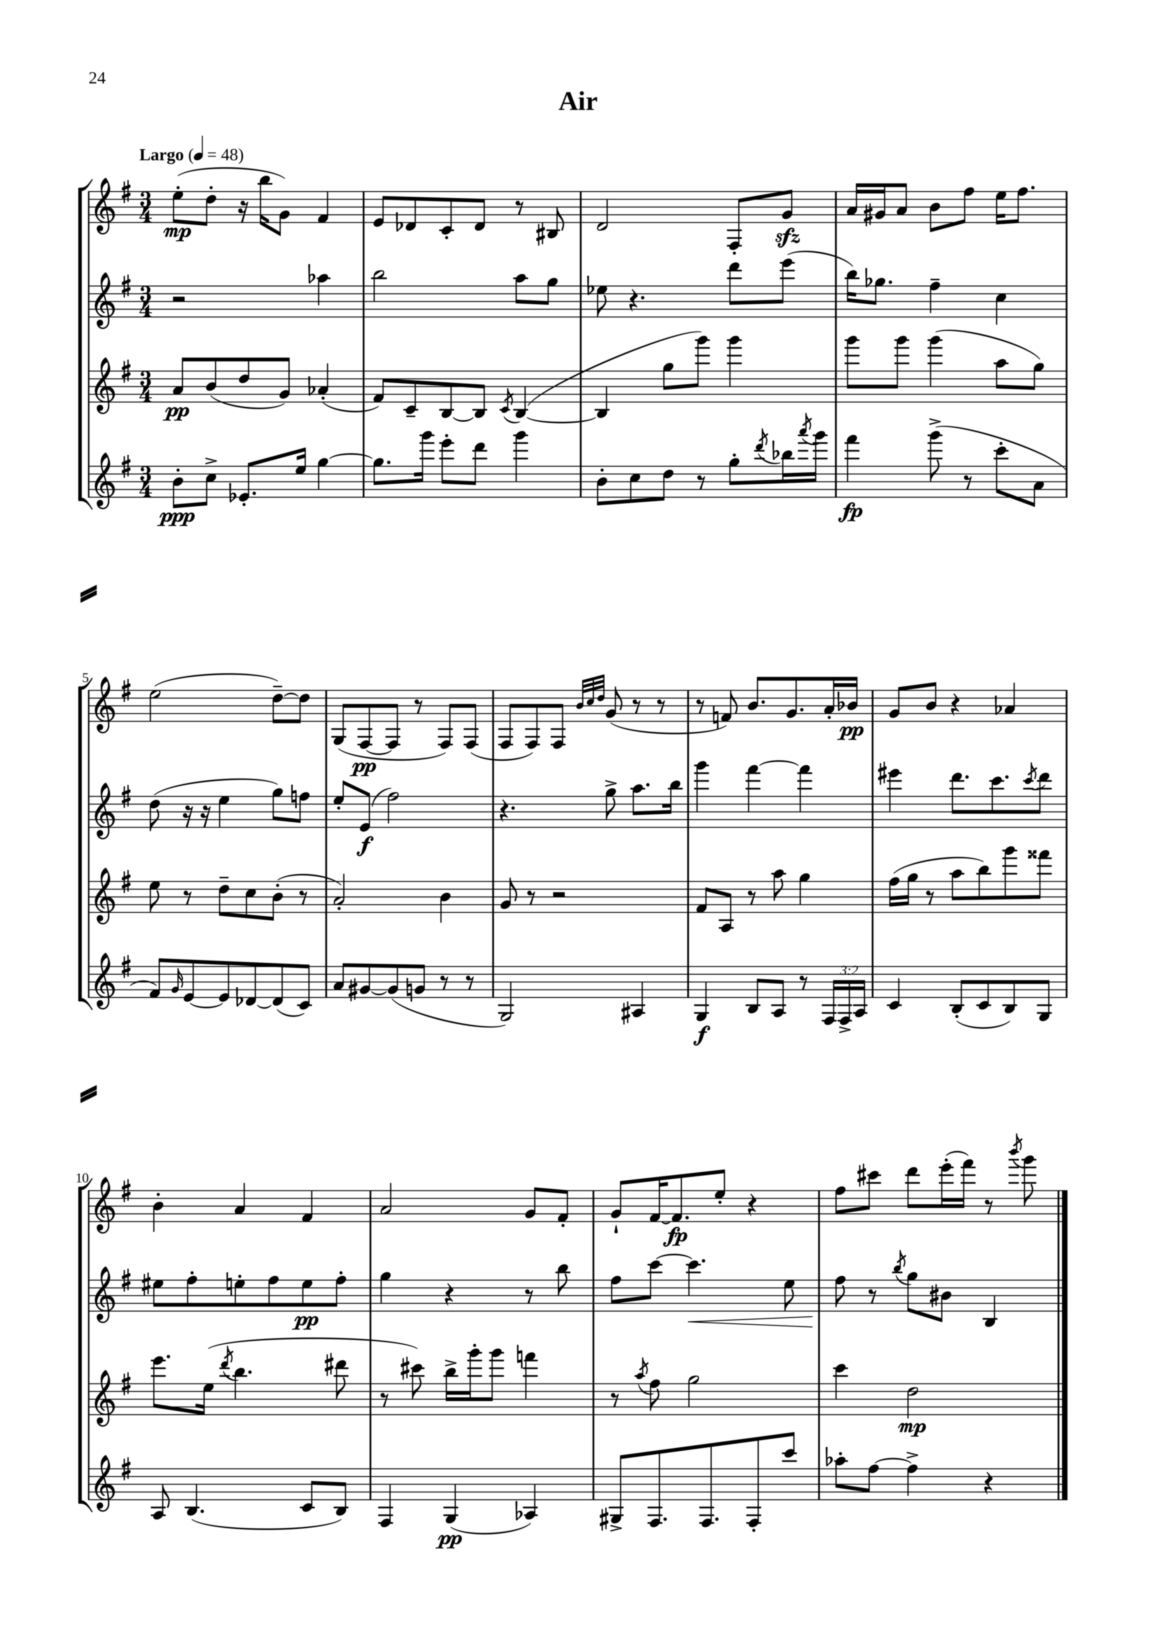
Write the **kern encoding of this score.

**kern	**kern	**kern	**kern
*staff4	*staff3	*staff2	*staff1
*clefG2	*clefG2	*clefG2	*clefG2
*k[f#]	*k[f#]	*k[f#]	*k[f#]
*M3/4	*M3/4	*M3/4	*M3/4
*MM48	*MM48	*MM48	*MM48
8b'\L	8a/L	2r	(8ee'\L
8cc^\J	(8b/	.	8dd'\J
8.e-'/L	8dd/	.	16r
.	.	.	16bb\LK
.	8g/J)	.	8g\J)
16ee/Jk	.	.	.
[4gg\	(4a-'/	4aa-\	4f#/
=	=	=	=
8.gg\]L	8f#/L)	2bb\	8e/L
.	8c~/	.	8d-/
16ggg\Jk	.	.	.
8eee'\L	[8B/	.	8c'/
8ddd\J	8B/]J	.	8d-/J
.	8qc/	.	.
4ggg\	([4B/	8aa\L	8r
.	.	8gg\J	8B#/
=	=	=	=
8b'\L	4B/]	8ee-\	2d/
8cc\	.	4.r	.
8dd\J	8gg\L	.	.
8r	8ggg\J)	.	.
8gg'\L	4ggg\	8ddd\L	8F#'/L
8qddd/	.	.	.
16bb-\L	.	(8eee\J	8g/J
8qaaa/	.	.	.
16ggg\JJ	.	.	.
=	=	=	=
4fff#\	8ggg\L	16bb\LK)	16a/LL
.	.	8.gg-\J	16g#/J
.	8ggg\J	.	8a/J
(8ggg^\	(4ggg\	4ff#~\	8b\L
8r	.	.	8ff#\J
8ccc'\L	8aa\L	4cc\	16ee\LK
.	.	.	8.ff#\J
8a\J	8gg\J)	.	.
=	=	=	=
8f#/L)	8ee\	(8dd\	(2ee\
16qqg/	.	.	.
[8e/	8r	16r	.
.	.	16r	.
8e/]	8dd~\L	4ee\	.
[8d-/	8cc\	.	.
(8d-/]	(8b'\J	8gg\L)	[8dd~\L)
8c/J)	8r	8ff\J	8dd\]J
=	=	=	=
8a/L	2a'/)	8ee'/L	(8G/L
[8g#/	.	(8e/J	[8F#/
(8g#/]	.	2ff#\)	8F#/]J
8g/J	.	.	8r
8r	4b\	.	8F#/L)
8r	.	.	(8F#/J
=	=	=	=
2G/)	8g/	4.r	8F#/L
.	8r	.	8F#/)
.	2r	.	8F#/J
.	.	.	32qqb/LLL
.	.	.	32qqcc/
.	.	.	32qqdd/JJJ
.	.	8gg^\	(8g/
4A#/	.	8.aa\L	8r
.	.	.	8r
.	.	16bb\Jk	.
=	=	=	=
4G/	8f#/L	4ggg\	8r
.	8A/J	.	8f/)
8B/L	8r	[4fff#\	8.b/L
8A/J	8aa\	.	.
.	.	.	8.g/
8r	4gg\	4fff#\]	.
24F#/LL	.	.	16a'/L
24F#^/	.	.	.
.	.	.	16b-/JJ
24A/JJ	.	.	.
=	=	=	=
4c/	(16ff#\LL	4eee#\	8g/L
.	16gg\JJ	.	.
.	8r	.	8b/J
(8B'/L	8aa\L	8.ddd\L	4r
8c/	8bb\)	.	.
.	.	8.ccc\	.
8B/)	8ggg\	.	4a-/
.	.	8qccc/	.
8G/J	8fff##\J	8ddd\J	.
=	=	=	=
8A/	8.eee\L	8ee#\L	4b'\
(4.B/	.	8ff#'\	.
.	(16ee\Jk	.	.
.	8qddd/	.	.
.	4.bb\	8ee'\	4a/
.	.	8ff#\	.
8c/L	.	8ee\	4f#/
8B/J)	8ddd#\	8ff#'\J	.
=	=	=	=
4F#/	8r	4gg\	2a/
.	8ccc#\)	.	.
(4G/	16bb^\LL	4r	.
.	16ggg'\J	.	.
.	8ggg\J	.	.
4A-/)	4fff\	8r	8g/L
.	.	8bb\	8f#'/J
=	=	=	=
8G#^/L	8r	8ff#\L	8g`/L
.	8qaa/	.	.
8.F#/	8ff#\	[8ccc\J	[16f#/K
.	.	.	8.f#/]
.	2gg\	4.ccc\]	.
8.F#/	.	.	.
.	.	.	8ee'/J
8F#'/	.	.	4r
8ccc/J	.	8ee\	.
=	=	=	=
8aa-'\L	4ccc\	8ff#\	8ff#\L
[8ff#\J	.	8r	8ccc#\J
.	.	8qbb/	.
4ff#^\]	2dd\	8gg\L	8ddd\L
.	.	8b#\J	(16eee'\L
.	.	.	16fff#\JJ)
4r	.	4B/	8r
.	.	.	8qbbb/
.	.	.	8ggg\
==	==	==	==
*-	*-	*-	*-
